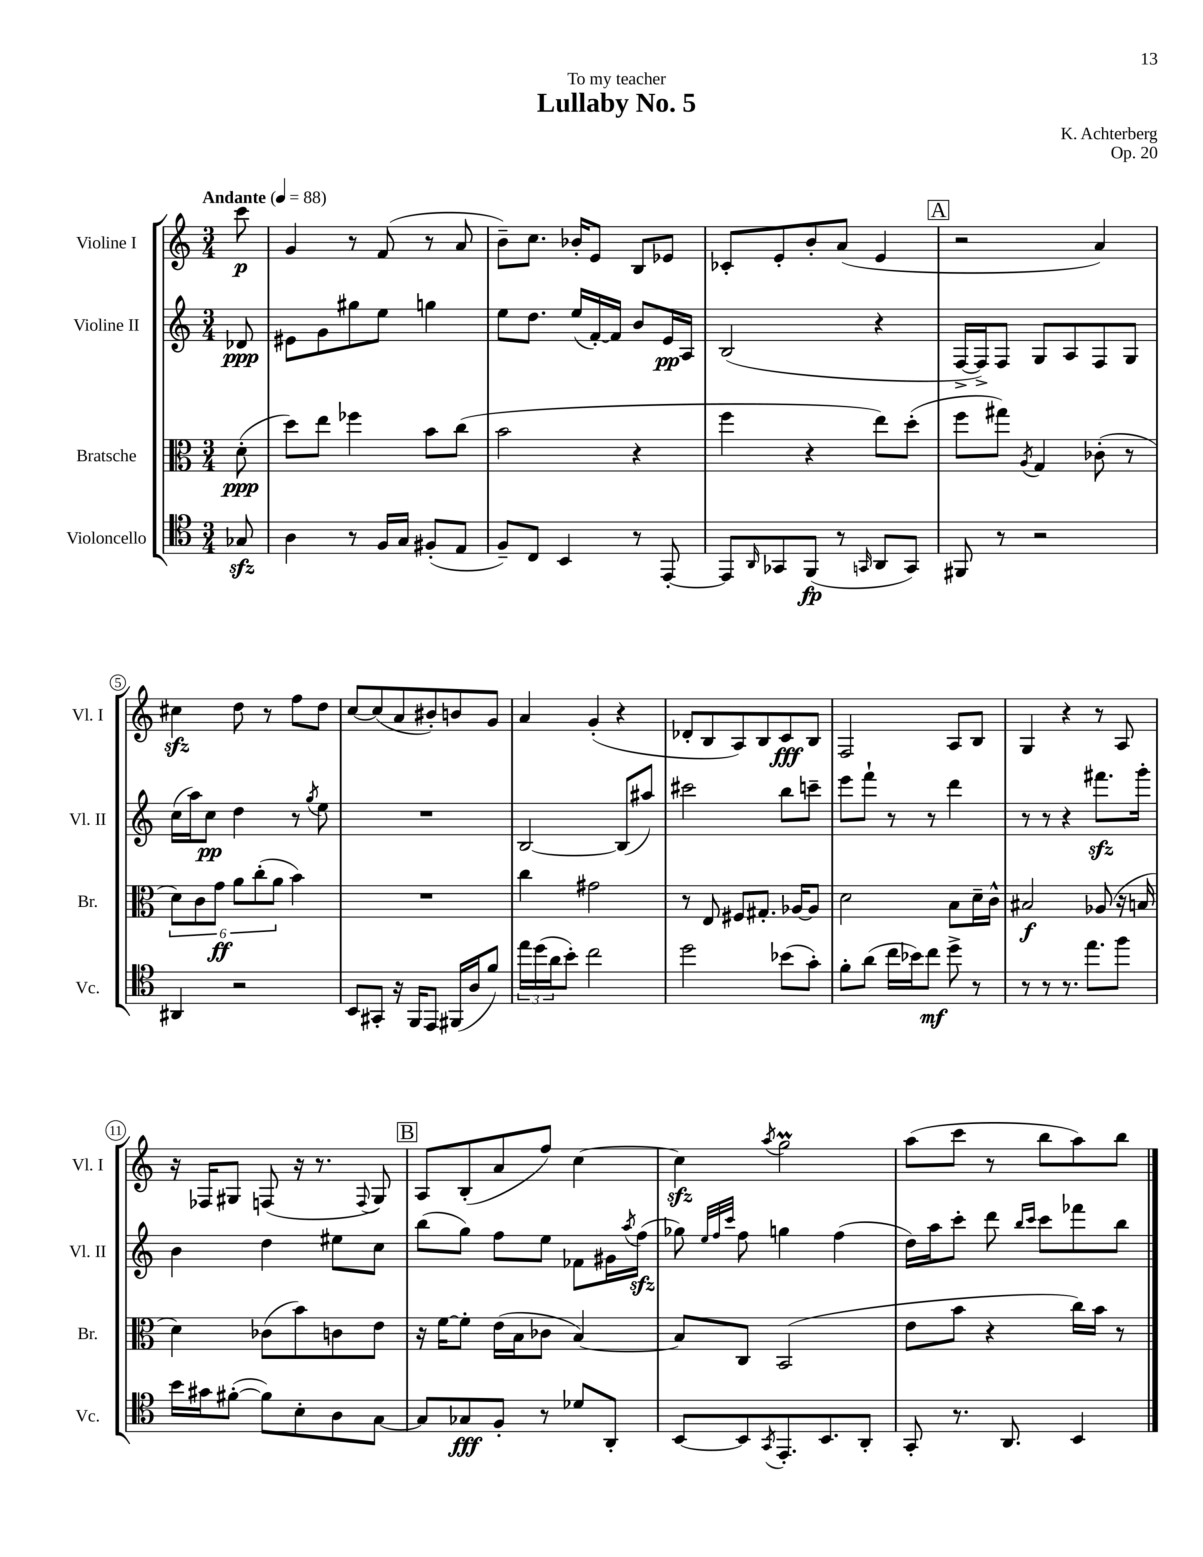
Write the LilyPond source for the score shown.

\header { title = "Lullaby No. 5" composer = "K. Achterberg" dedication = "To my teacher" opus = "Op. 20" }
<<
\new StaffGroup <<
\new Staff = "s0" \with { instrumentName = "Violine I" shortInstrumentName = "Vl. I" } {
    \clef treble \key c \major \numericTimeSignature \time 3/4 \partial 8 \tempo "Andante" 4 = 88
    c'''8\p |
    g'4 r8 f'8( r8 a'8 |
    b'8--) c''8. bes'16-. e'8 b8 ees'8 |
    ces'8-. e'8-. b'8-. a'8( e'4 |
    \mark \markup { \box "A" } r2 a'4) |
    cis''4\sfz d''8 r8 f''8 d''8 |
    c''8~ c''8( a'8 bis'8-.) b'8 g'8 |
    a'4 g'4-.( r4 |
    des'8-. b8 a8) b8 c'8\fff b8 |
    f2 a8 b8 |
    g4 r4 r8 a8 |
    r16 fes16 gis8 f8( r16 r8. \appoggiatura { f8 } gis8) |
    \mark \markup { \box "B" } a8 b8-.( a'8 f''8) c''4~ |
    c''4\sfz \acciaccatura { a''8 } g''2\prall |
    a''8( c'''8 r8 b''8 a''8) b''8 \bar "|." |
}
\new Staff = "s1" \with { instrumentName = "Violine II" shortInstrumentName = "Vl. II" } {
    \clef treble \key c \major \numericTimeSignature \time 3/4 \partial 8
    des'8\ppp |
    eis'8 g'8 gis''8 e''8 g''4 |
    e''8 d''8. e''16( f'16~-.) f'16 b'8 e'16\pp a16 |
    b2( r4 |
    \mark \markup { \box "A" } f16~-> f16->) f8 g8 a8 f8 g8 |
    c''16( a''16) c''8\pp d''4 r8 \acciaccatura { g''8 } e''8 |
    R2. |
    b2~ b8( ais''8) |
    cis'''2 b''8 c'''8-- |
    e'''8 f'''8-! r8 r8 d'''4 |
    r8 r8 r4 fis'''8.\sfz g'''16-. |
    b'4 d''4 eis''8 c''8 |
    \mark \markup { \box "B" } b''8( g''8) f''8 e''8 fes'8 gis'16 \acciaccatura { a''8 } f''16\sfz( |
    ges''8) \grace { e''32 f''32 c'''32 } f''8 g''4 f''4( |
    d''16) a''16 c'''8-. d'''8 \grace { b''16 c'''16 } c'''8 fes'''8 b''8 \bar "|." |
}
\new Staff = "s2" \with { instrumentName = "Bratsche" shortInstrumentName = "Br." } {
    \clef alto \key c \major \numericTimeSignature \time 3/4 \partial 8
    d'8-.\ppp( |
    d''8) e''8 fes''4 b'8 c''8( |
    b'2 r4 |
    f''4 r4 e''8) d''8-.( |
    \mark \markup { \box "A" } f''8 gis''8) \acciaccatura { a8 } g4 ces'8-.( r8 |
    \tuplet 6/4 { d'8) c'8 g'8\ff a'8 c''8-.( a'8 } b'4) |
    R2. |
    c''4 gis'2 |
    r8 e8 fis8 gis8.-. aes16~ aes8 |
    d'2 b8 d'16-- c'16-^ |
    bis2\f aes8( r16 b16 |
    d'4) ces'8( b'8) c'8 e'8 |
    \mark \markup { \box "B" } r16 f'16~ f'8-. e'16( b16 ces'8 b4~) |
    b8 c8 b,2( |
    e'8 b'8 r4 c''16) b'16 r8 \bar "|." |
}
\new Staff = "s3" \with { instrumentName = "Violoncello" shortInstrumentName = "Vc." } {
    \clef tenor \key c \major \numericTimeSignature \time 3/4 \partial 8
    ges8\sfz |
    a4 r8 f16 g16 fis8-.( e8 |
    f8--) c8 b,4 r8 e,8~-. |
    e,8 \grace { a,16 } ges,8 f,8\fp( r8 \grace { g,16 } a,8 g,8) |
    \mark \markup { \box "A" } fis,8 r8 r2 |
    ais,4 r2 |
    b,8 gis,8-. r16 f,16 e,8 fis,16( a16 f'8) |
    \tuplet 3/2 { e''16 d''16( a'16 } b'8-.) c''2 |
    d''2 bes'8( g'8-.) |
    f'8-. a'8( c''16 bes'16) c''8\mf d''8-> r8 |
    r8 r8 r8. e''8. f''8 |
    b'16 gis'16 fis'8~-.( fis'8) b8-. a8 g8~ |
    \mark \markup { \box "B" } g8 ges8\fff f8-. r8 des'8 a,8-. |
    b,8~ b,8 \acciaccatura { g,8 } e,8.-. b,8. a,8-. |
    g,8-. r8. a,8. b,4 \bar "|." |
}
>>
>>
\layout { \context { \Score \override BarNumber.stencil = #(make-stencil-circler 0.1 0.3 ly:text-interface::print) } }
